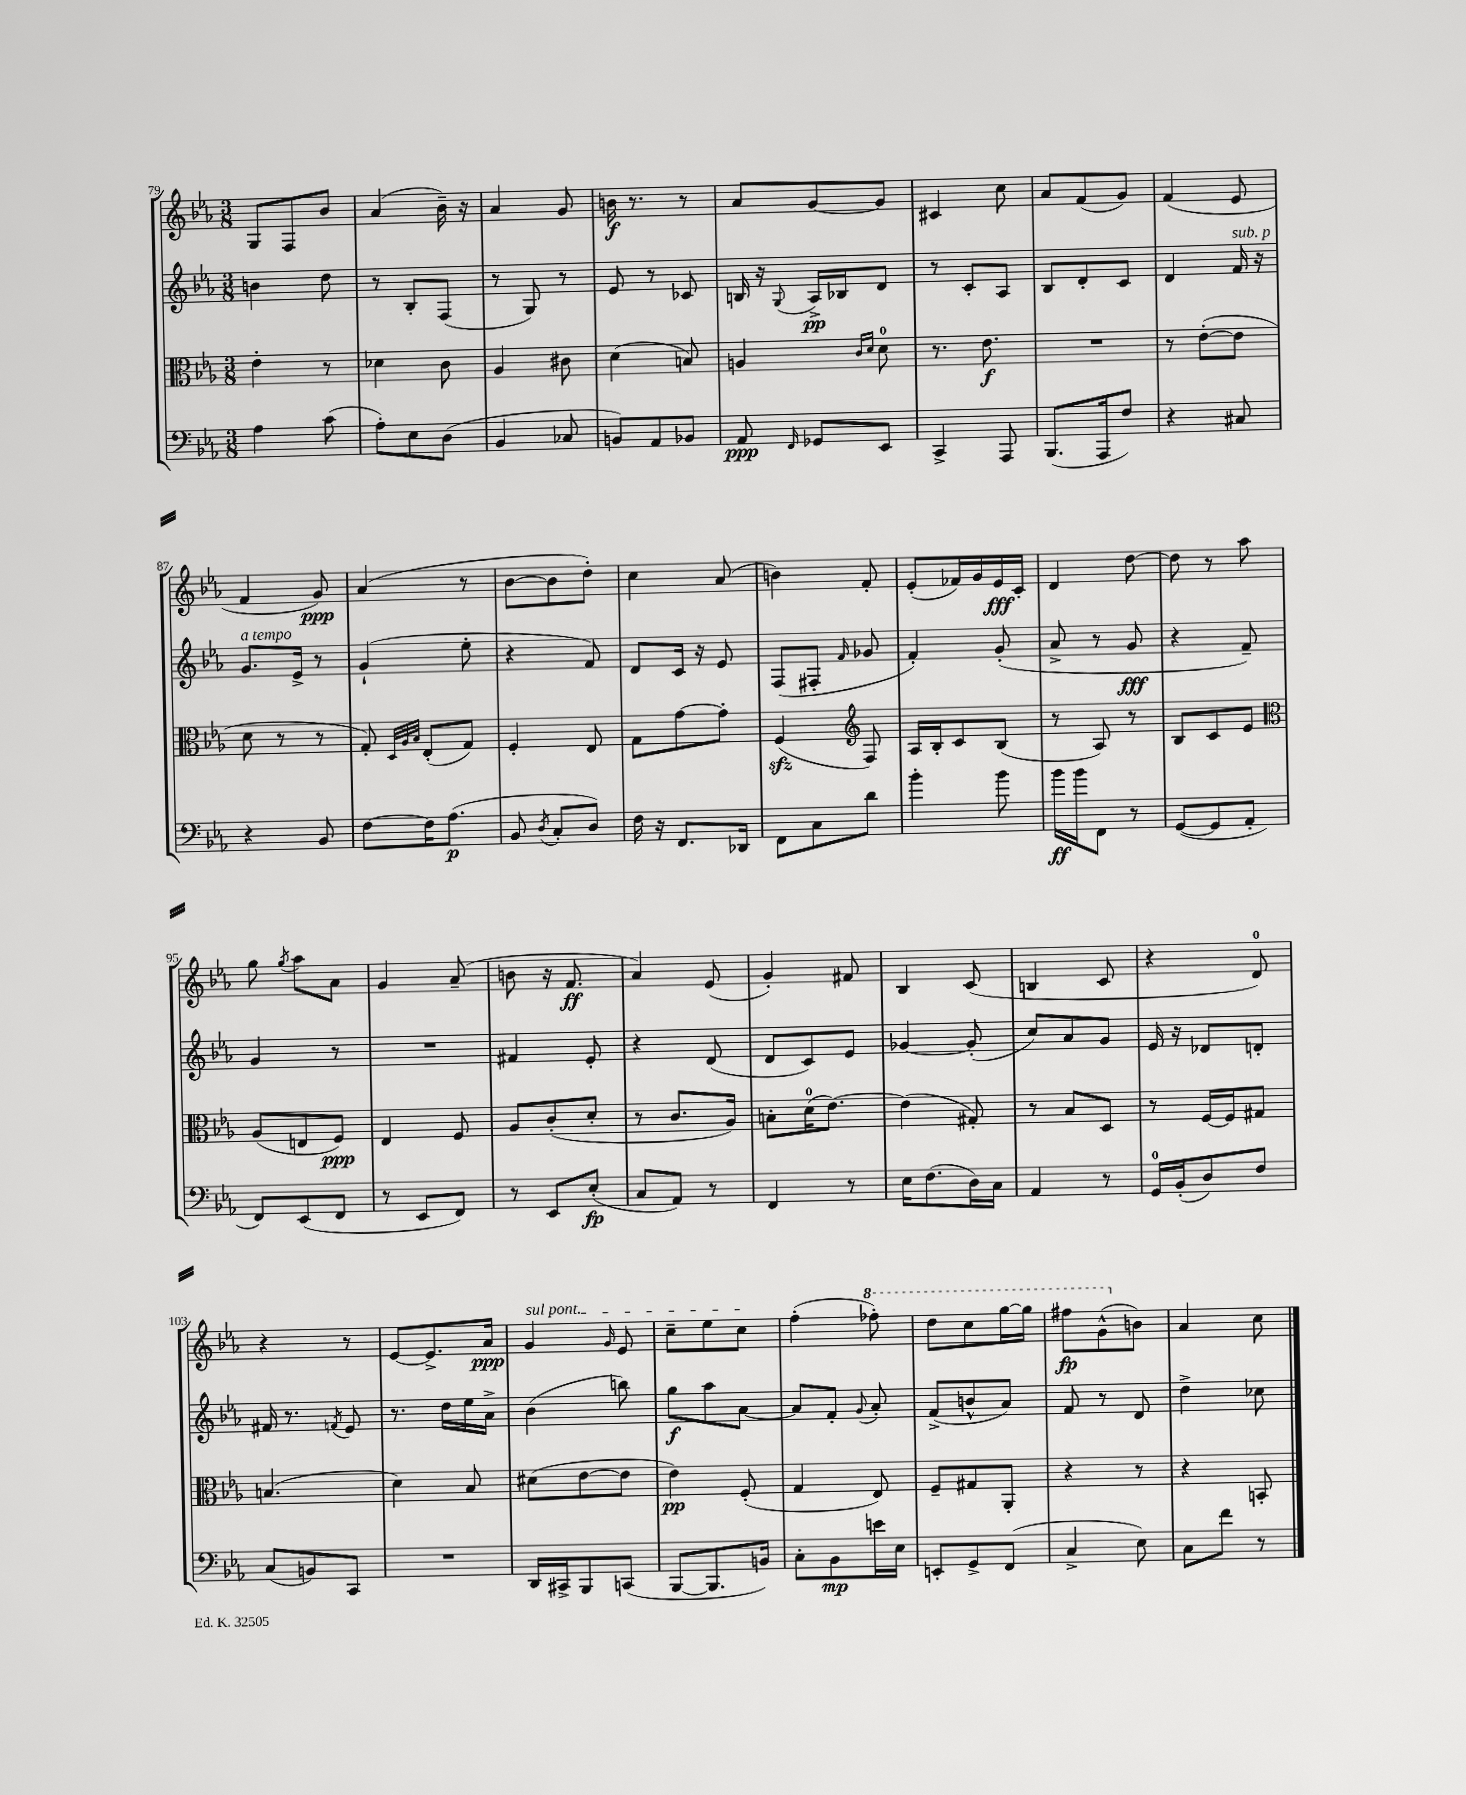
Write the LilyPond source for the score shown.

<<
\new StaffGroup <<
\new Staff = "s0" {
    \clef treble \key ees \major \numericTimeSignature \time 3/8
    \autoBeamOff g8[ f8 bes'8] |
    aes'4( bes'16--) r16 |
    aes'4 g'8 |
    b'16\f r8. r8 |
    aes'8[ g'8~ g'8] |
    cis'4 c''8 |
    aes'8[ f'8( g'8]) |
    f'4( ees'8 |
    f'4 g'8\ppp) |
    aes'4( r8 |
    bes'8[~ bes'8 d''8]-.) |
    c''4 aes'8( |
    b'4) f'8-. |
    ees'8[-.( fes'16) g'16 ees'16\fff c'16]-. |
    d'4 d''8~ |
    d''8 r8 aes''8 |
    g''8 \acciaccatura { g''8 } aes''8[ aes'8] |
    g'4 aes'8--( |
    b'8 r16 f'8.\ff |
    aes'4) ees'8( |
    g'4-.) fis'8 |
    bes4 c'8( |
    b4 c'8 |
    r4 d'8-0) |
    r4 r8 |
    ees'8[~ ees'8.-> aes'16]\ppp |
    \once \override TextSpanner.bound-details.left.text = \markup { \italic "sul pont." } g'4\startTextSpan \grace { g'16 } ees'8 |
    c''8[-- ees''8 c''8]\stopTextSpan |
    f''4-.( \ottava #1 fes'''8-.) |
    d'''8[ c'''8 g'''16~ g'''16] |
    fis'''8[\fp g''8-^( \ottava #0 b'8]) |
    aes'4 c''8 \bar "|." |
}
\new Staff = "s1" {
    \clef treble \key ees \major \numericTimeSignature \time 3/8
    \autoBeamOff b'4 d''8 |
    r8 bes8[-. f8]( |
    r8 g8) r8 |
    ees'8 r8 ces'8 |
    b16 r16 \appoggiatura { g8 } aes16[->\pp bes16 d'8] |
    r8 c'8[-. aes8] |
    bes8[ d'8-. c'8] |
    d'4 f'16^\markup { \italic "sub. p" } r16 |
    g'8.[^\markup { \italic "a tempo" } ees'16]-> r8 |
    g'4-!( ees''8-. |
    r4 f'8) |
    d'8[ c'16] r16 ees'8 |
    f8[( fis8]-. \grace { f'16 } ges'8 |
    f'4-.) g'8-.( |
    aes'8-> r8 g'8\fff |
    r4 f'8--) |
    g'4 r8 |
    R4. |
    fis'4 ees'8-. |
    r4 d'8( |
    d'8[ c'8) ees'8] |
    ges'4~ ges'8-.( |
    c''8[) aes'8 g'8] |
    ees'16 r16 des'8[ d'8]-. |
    fis'16 r8. \acciaccatura { f'8 } ees'8 |
    r8. d''16[ ees''16 aes'16]-> |
    bes'4( b''8) |
    g''8[\f aes''8 aes'8]~ |
    aes'8[ f'8]-. \appoggiatura { g'8 } aes'8-. |
    f'8[->( b'8-^ aes'8]) |
    f'8 r8 d'8 |
    d''4-> ces''8 \bar "|." |
}
\new Staff = "s2" {
    \clef alto \key ees \major \numericTimeSignature \time 3/8
    \autoBeamOff ees'4-. r8 |
    des'4 c'8 |
    aes4 cis'8 |
    d'4( b8) |
    a4 \grace { c'16[ d'16] } d'8-0 |
    r8. ees'8.\f |
    R4. |
    r8 ees'8[~-.( ees'8] |
    d'8 r8 r8 |
    g8-.) \grace { d32[ aes32 bes32] } ees8[-.( g8]) |
    f4-. ees8 |
    g8[ g'8~ g'8]-. |
    f4\sfz( \clef treble f8) |
    aes16[ bes16-. c'8 bes8]( |
    r8 aes8) r8 |
    bes8[ c'8 ees'8] |
    \clef alto aes8[( e8 f8]\ppp) |
    ees4 f8 |
    aes8[ c'8-.( d'8]-. |
    r8 c'8.[ aes16]) |
    b8[-. d'16-0( ees'8.]~) |
    ees'4( gis8-.) |
    r8 bes8[ d8] |
    r8 f16[~ f16 gis8] |
    b4.( |
    d'4) bes8 |
    dis'8[( ees'8~ ees'8] |
    ees'4\pp) f8-.( |
    g4 ees8) |
    f8[-- gis8 aes,8]-. |
    r4 r8 |
    r4 b,8-. \bar "|." |
}
\new Staff = "s3" {
    \clef bass \key ees \major \numericTimeSignature \time 3/8
    \autoBeamOff aes4 c'8( |
    aes8[-.) ees8 d8]( |
    bes,4 ces8 |
    b,8[) aes,8 bes,8] |
    aes,8\ppp \grace { f,16 } ges,8[ ees,8] |
    c,4-> aes,,8 |
    bes,,8.[( aes,,16 f8]) |
    r4 cis8 |
    r4 bes,8 |
    f8[~ f16 aes8.]\p( |
    bes,8 \acciaccatura { d8 } c8[-. d8]) |
    f16 r16 f,8.[ des,16] |
    f,8[ c8 d'8] |
    bes'4-. bes'8 |
    bes'16[\ff bes'16 f,8] r8 |
    g,8[~( g,8 aes,8]-. |
    f,8[) ees,8( f,8] |
    r8 ees,8[ f,8]) |
    r8 ees,8[ ees8]-.\fp( |
    c8[ aes,8]) r8 |
    f,4 r8 |
    ees16[ f8.( d16) c16] |
    aes,4 r8 |
    g,16[-0 bes,16-.( d8) f8] |
    c8[( b,8) c,8] |
    R4. |
    d,16[ cis,16-> bes,,8 c,8]( |
    bes,,8[~ bes,,8. b,16]) |
    c8[-. bes,8\mp e'16 ees16] |
    e,8[-. g,8-> f,8]( |
    c4-> ees8) |
    c8[ f'8] r8 \bar "|." |
}
>>
>>
\layout { \context { \Score currentBarNumber = #79 } }
